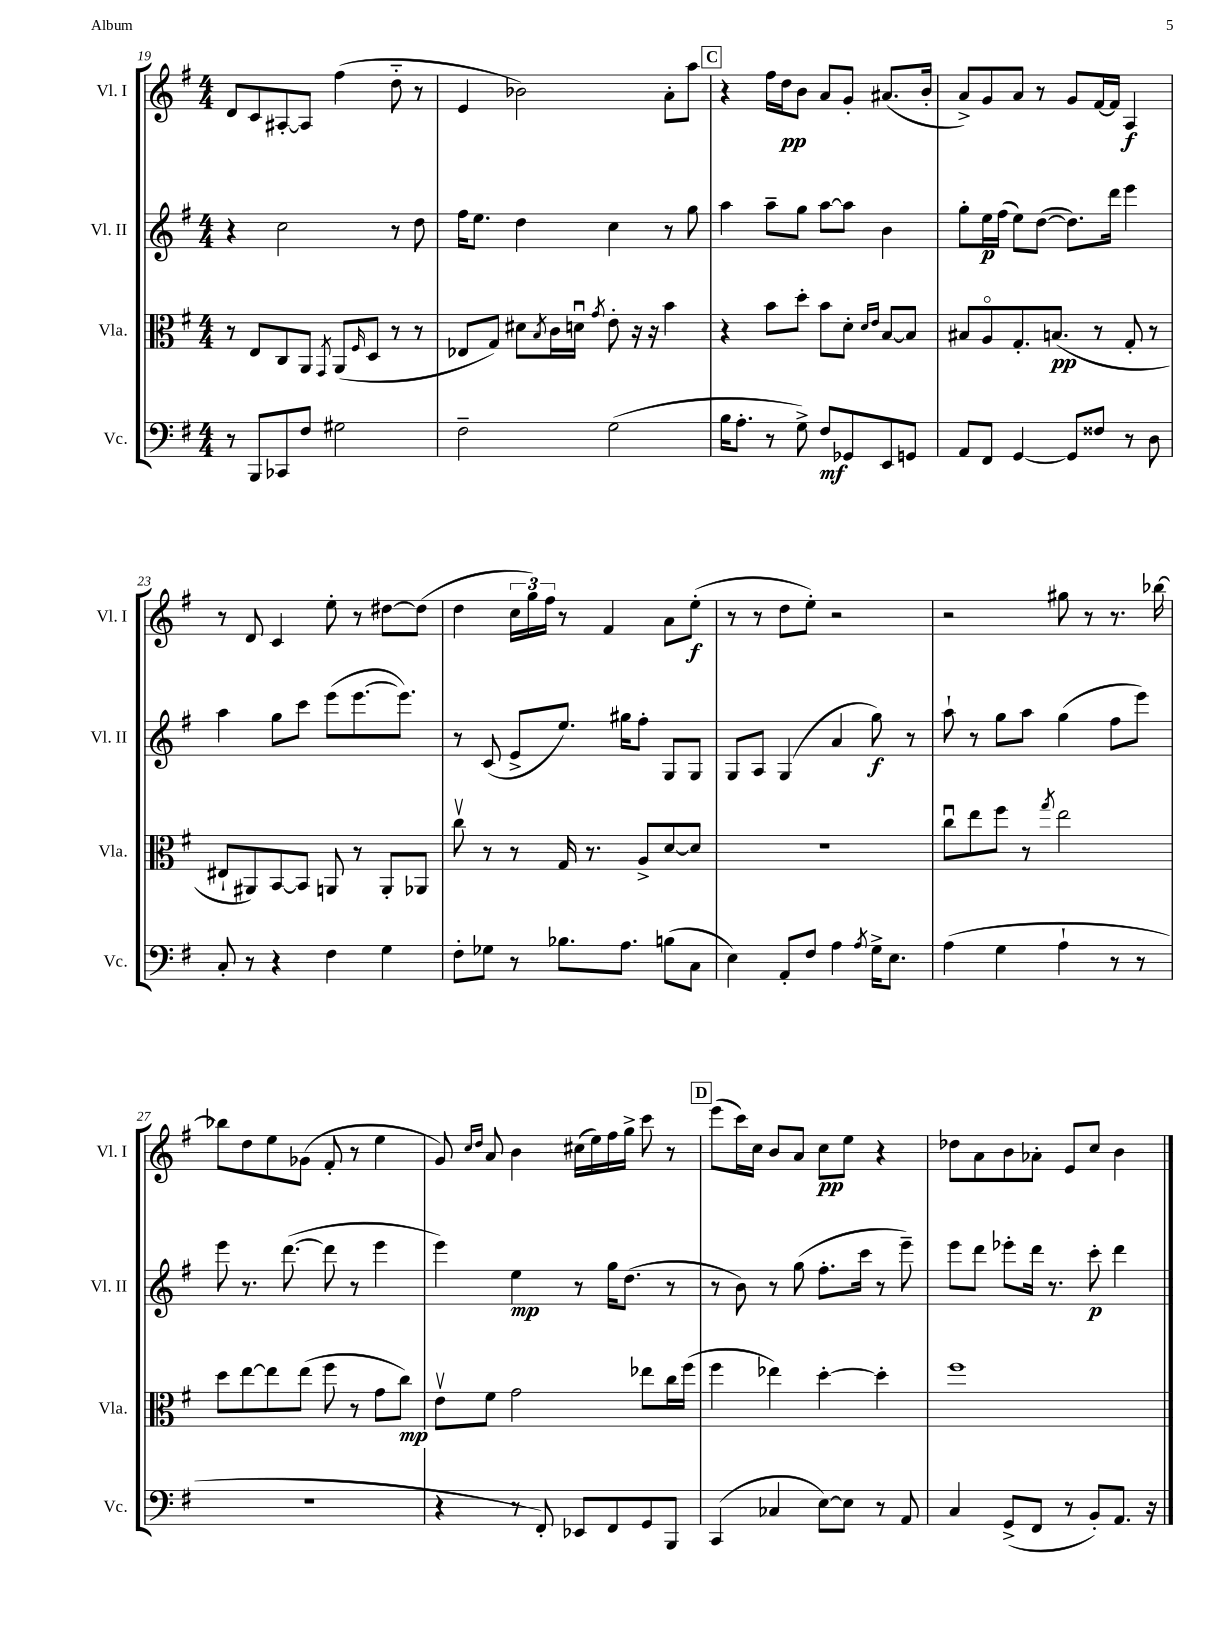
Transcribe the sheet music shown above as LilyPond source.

<<
\new StaffGroup <<
\new Staff = "s0" \with { instrumentName = "Vl. I" shortInstrumentName = "Vl. I" } {
    \clef treble \key g \major \numericTimeSignature \time 4/4
    d'8 c'8 ais8~-. ais8 fis''4( d''8-_ r8 |
    e'4 bes'2) a'8-. a''8 |
    \mark \markup { \box "C" } r4 fis''16 d''16\pp b'8 a'8 g'8-. ais'8.( b'16-. |
    a'8->) g'8 a'8 r8 g'8 fis'16~ fis'16 a4\f |
    r8 d'8 c'4 e''8-. r8 dis''8~ dis''8( |
    d''4 \tuplet 3/2 { c''16 g''16) fis''16 } r8 fis'4 a'8 e''8-.\f( |
    r8 r8 d''8 e''8-.) r2 |
    r2 gis''8 r8 r8. bes''16~ |
    bes''8 d''8 e''8 ges'8( fis'8-. r8 e''4 |
    g'8) \grace { c''16 d''16 } a'8 b'4 cis''16( e''16) fis''16 g''16-> c'''8 r8 |
    \mark \markup { \box "D" } e'''8( c'''16) c''16 b'8 a'8 c''8\pp e''8 r4 |
    des''8 a'8 b'8 aes'8-. e'8 c''8 b'4 \bar "|." |
}
\new Staff = "s1" \with { instrumentName = "Vl. II" shortInstrumentName = "Vl. II" } {
    \clef treble \key g \major \numericTimeSignature \time 4/4
    r4 c''2 r8 d''8 |
    fis''16 e''8. d''4 c''4 r8 g''8 |
    \mark \markup { \box "C" } a''4 a''8-- g''8 a''8~ a''8 b'4 |
    g''8-. e''16\p fis''16( e''8) d''8~( d''8.) d'''16 e'''4 |
    a''4 g''8 c'''8 e'''8( e'''8.~ e'''8.) |
    r8 c'8( e'8-> e''8.) gis''16 fis''8-. g8 g8 |
    g8 a8 g4( a'4 g''8\f) r8 |
    a''8-! r8 g''8 a''8 g''4( fis''8 e'''8) |
    e'''8 r8. d'''8.~( d'''8 r8 e'''4 |
    e'''4) e''4\mp r8 g''16 d''8.( r8 |
    \mark \markup { \box "D" } r8 b'8) r8 g''8( fis''8.-. c'''16 r8 e'''8--) |
    e'''8 d'''8 ees'''8-. d'''16 r8. c'''8-.\p d'''4 \bar "|." |
}
\new Staff = "s2" \with { instrumentName = "Vla." shortInstrumentName = "Vla." } {
    \clef alto \key g \major \numericTimeSignature \time 4/4
    r8 e8 c8 a,8 \acciaccatura { g,8 } a,8( \grace { fis16 } d8 r8 r8 |
    ees8 g8) dis'8 \acciaccatura { b8 } c'16 d'16\downbow \acciaccatura { g'8 } e'8-. r16 r16 b'4 |
    \mark \markup { \box "C" } r4 b'8 d''8-. b'8 d'8-. \grace { d'16 e'16 } b8~ b8 |
    bis8 a8\flageolet g8.-. b8.\pp( r8 g8-. r8 |
    eis8-! ais,8) b,8~ b,8 a,8 r8 a,8-. aes,8 |
    c''8\upbow r8 r8 g16 r8. a8-> d'8~ d'8 |
    r1 |
    c''8\downbow e''8 fis''8 r8 \acciaccatura { g''8 } e''2 |
    d''8 e''8~ e''8 e''8( fis''8 r8 g'8 c''8\mp) |
    e'8\upbow fis'8 g'2 ees''8 c''16 fis''16( |
    \mark \markup { \box "D" } fis''4 ees''4) d''4~-. d''4-. |
    fis''1 \bar "|." |
}
\new Staff = "s3" \with { instrumentName = "Vc." shortInstrumentName = "Vc." } {
    \clef bass \key g \major \numericTimeSignature \time 4/4
    r8 b,,8 ces,8 fis8 gis2 |
    fis2-- g2( |
    \mark \markup { \box "C" } b16 a8.-. r8 g8->) fis8\mf ges,8 e,8 g,8 |
    a,8 fis,8 g,4~ g,8 fisis8 r8 d8 |
    c8-. r8 r4 fis4 g4 |
    fis8-. ges8 r8 bes8. a8. b8( c8 |
    e4) a,8-. fis8 a4 \acciaccatura { a8 } g16-> e8. |
    a4( g4 a4-! r8 r8 |
    R1 |
    r4 r8 fis,8-.) ees,8 fis,8 g,8 b,,8 |
    \mark \markup { \box "D" } c,4( ces4 e8~) e8 r8 a,8 |
    c4 g,8->( fis,8 r8 b,8-.) a,8. r16 \bar "|." |
}
>>
>>
\layout { \context { \Score currentBarNumber = #19 } }
